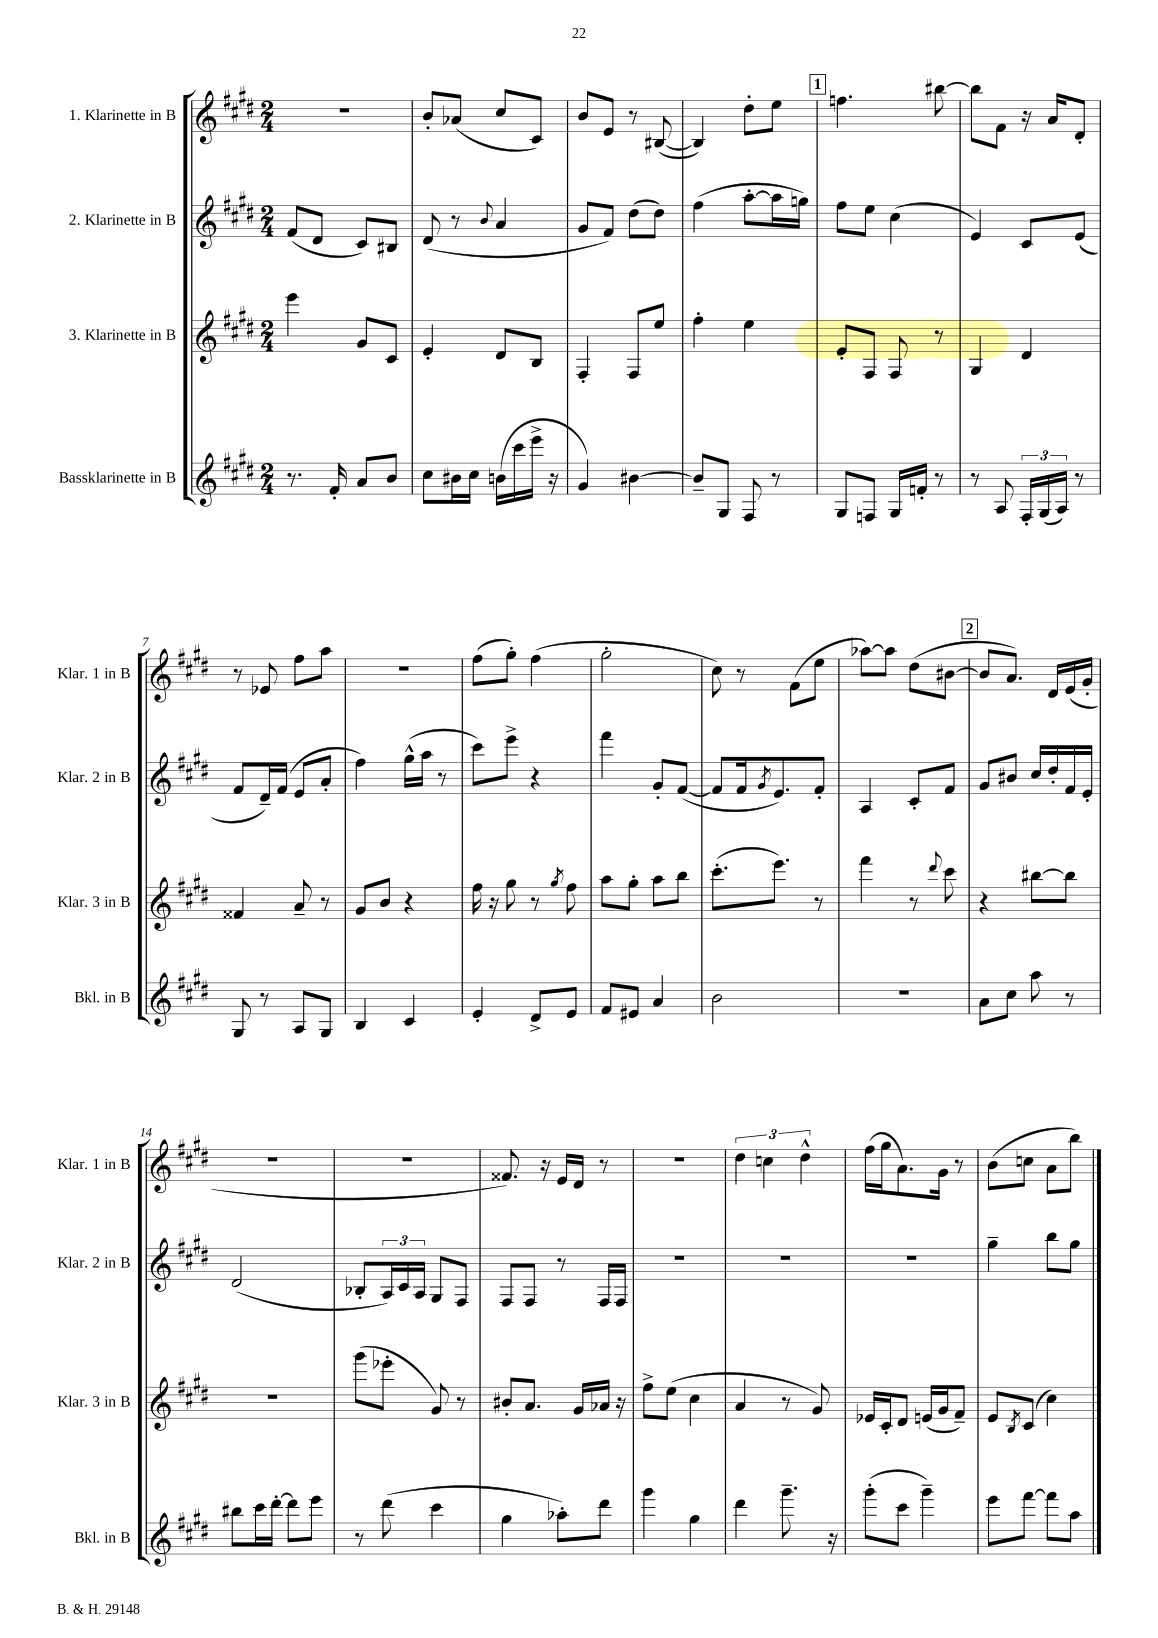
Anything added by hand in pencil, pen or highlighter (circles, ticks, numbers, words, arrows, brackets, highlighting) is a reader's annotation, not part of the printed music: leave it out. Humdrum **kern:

**kern	**kern	**kern	**kern
*staff4	*staff3	*staff2	*staff1
*clefG2	*clefG2	*clefG2	*clefG2
*k[f#c#g#d#]	*k[f#c#g#d#]	*k[f#c#g#d#]	*k[f#c#g#d#]
*M2/4	*M2/4	*M2/4	*M2/4
8.r	4eee	(8f#	2r
.	.	8d#	.
16f#'	.	.	.
8a	8g#	8c#)	.
8b	8c#	8B#	.
=	=	=	=
8cc#	4e'	(8d#	8b'
16b#	.	8r	(8a-
16cc#	.	.	.
.	.	8qqb	.
(16b	8d#	4a	8cc#
16ccc#	.	.	.
16eee^	8B	.	8c#)
16r	.	.	.
=	=	=	=
4g#)	4F#'	8g#	8b
.	.	8f#)	8e
[4b#	8F#	(8dd#	8r
.	8ee	8dd#)	([8B#
=	=	=	=
8b#~]	4ff#'	(4ff#	4B#])
8G#	.	.	.
8F#	4ee	[8aa'	8dd#'
8r	.	16aa]	8ee
.	.	16gg)	.
=	=	=	=
8G#	8e'	8ff#	4.ff
8F	8F#	8ee	.
16G#	8F#	(4cc#	.
16f'	.	.	.
8r	8r	.	[8bb#
=	=	=	=
8r	4G#	4e)	8bb#]
8A	.	.	8f#
24F#'	4d#	8c#	16r
(24G#	.	.	.
.	.	.	16a
24A)	.	.	.
8r	.	(8e	8d#'
=	=	=	=
8G#	4f##	8f#	8r
8r	.	16d#~)	8e-
.	.	(16f#	.
8A	8a~	8e	8ff#
8G#	8r	8a'	8aa
=	=	=	=
4B	8g#	4ff#)	2r
.	8b	.	.
4c#	4r	(16gg#^^	.
.	.	16aa	.
.	.	8r	.
=	=	=	=
4e'	16ff#	8ccc#)	(8ff#
.	16r	.	.
.	8gg#	8eee^	8gg#')
8d#^	8r	4r	(4ff#
.	8qgg#	.	.
8e	8ff#	.	.
=	=	=	=
8f#	8aa	4fff#	2gg#'
8e#	8gg#'	.	.
4a	8aa	8g#'	.
.	8bb	([8f#	.
=	=	=	=
2b	(8.ccc#'	8f#]	8cc#)
.	.	16f#	8r
.	.	8qg#	.
.	8.eee)	8.e)	.
.	.	.	(8f#
.	8r	8f#'	8ee
=	=	=	=
2r	4fff#	4A	[8aa-)
.	.	.	8aa-]
.	8r	8c#'	(8dd#
.	8qqddd#	.	.
.	8ccc#	8f#	[8b#
=	=	=	=
8a	4r	8g#	8b#]
8cc#	.	8b#	8.a)
8aa	[8bb#	16cc#	.
.	.	16dd#'	16d#
8r	8bb#]	16f#	(16e
.	.	16e'	16g#'
=	=	=	=
8bb#	2r	(2d#	2r
16ccc#	.	.	.
[16ddd#'	.	.	.
8ddd#]	.	.	.
8eee	.	.	.
=	=	=	=
8r	(8ggg#	8B-'	2r
(8ddd#	8eee-'	24A)	.
.	.	24c#	.
.	.	24A	.
4ccc#	8g#)	8G#	.
.	8r	8F#	.
=	=	=	=
4gg#	8b#'	8F#	8.f##)
.	8.a	8F#	.
.	.	.	16r
8aa-')	.	8r	16e
.	16g#	.	16d#
8ddd#	16a-	16F#	8r
.	16r	16F#	.
=	=	=	=
4ggg#	8ff#^	2r	2r
.	(8ee	.	.
4gg#	4cc#	.	.
=	=	=	=
4ddd#	4a	2r	6dd#
.	.	.	6cc
8.ggg#~	8r	.	.
.	.	.	6dd#^^
.	8g#)	.	.
16r	.	.	.
=	=	=	=
(8ggg#'	16e-	2r	(16ff#
.	16c#'	.	16gg#
8ccc#	8d#	.	8.a)
4ggg#~)	(16e	.	.
.	16g#	.	16g#
.	8f#~)	.	8r
=	=	=	=
8eee	8e	4gg#~	(8b
.	8qB	.	.
[8fff#	(8c#	.	8cc
8fff#]	4cc#)	8bb	8a
8aa	.	8gg#	8bb)
==	==	==	==
*-	*-	*-	*-
